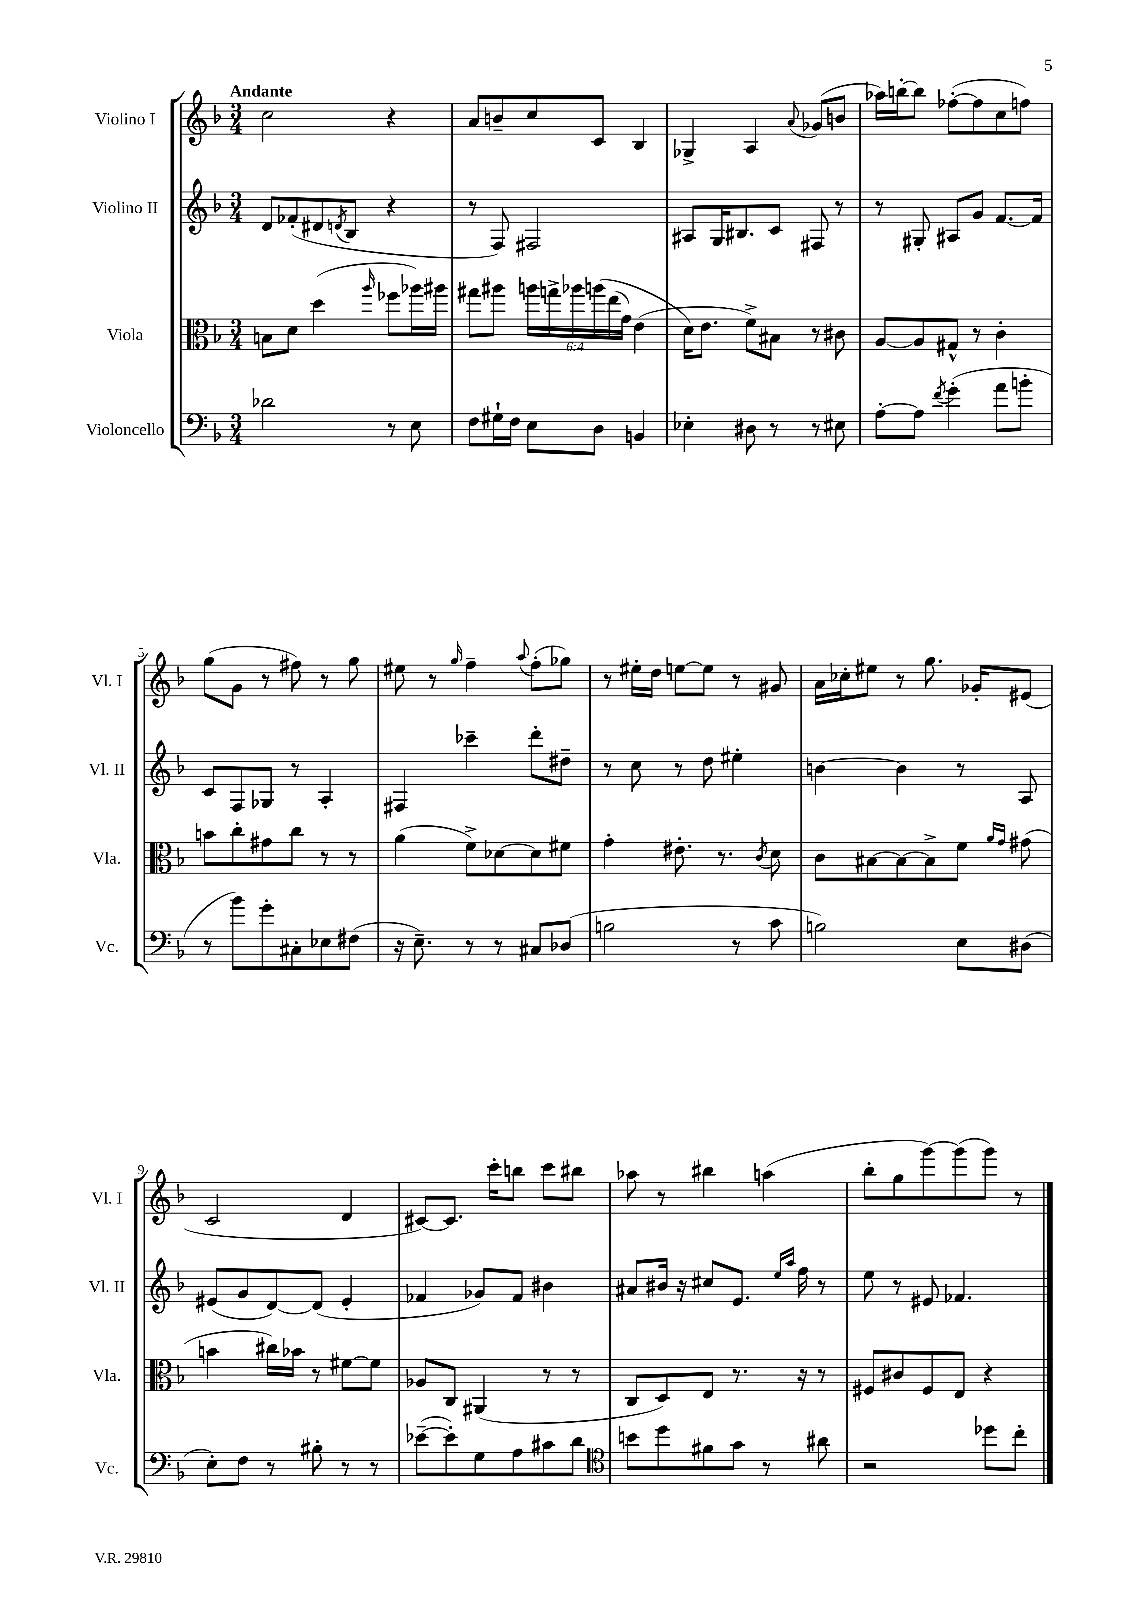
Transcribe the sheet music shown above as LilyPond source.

<<
\new StaffGroup <<
\new Staff = "s0" \with { instrumentName = "Violino I" shortInstrumentName = "Vl. I" } {
    \clef treble \key f \major \numericTimeSignature \time 3/4 \tempo "Andante"
    c''2 r4 |
    a'8 b'8-- c''8 c'8 bes4 |
    ges4-> a4 \appoggiatura { a'8 } ges'8( b'8 |
    aes''16) b''16~-. b''8 fes''8~-.( fes''8 c''8 f''8) |
    g''8( g'8 r8 fis''8) r8 g''8 |
    eis''8 r8 \grace { g''16 } f''4-- \appoggiatura { a''8 } f''8-.( ges''8) |
    r8 eis''16-. d''16 e''8~ e''8 r8 gis'8 |
    a'16 ces''16-. eis''8 r8 g''8. ges'16-. eis'8( |
    c'2 d'4 |
    cis'8~) cis'8. c'''16-. b''8 c'''8 bis''8 |
    aes''8 r8 bis''4 a''4( |
    bes''8-. g''8 g'''8~) g'''8( g'''8) r8 \bar "|." |
}
\new Staff = "s1" \with { instrumentName = "Violino II" shortInstrumentName = "Vl. II" } {
    \clef treble \key f \major \numericTimeSignature \time 3/4
    d'8 fes'8-.( dis'8 \acciaccatura { d'8 } bes8 r4 |
    r8 f8) fis2 |
    ais8 g16 bis8. c'8 fis8 r8 |
    r8 gis8-. ais8 g'8 f'8.~ f'16 |
    c'8 f8 ges8 r8 a4-. |
    fis4 ces'''4-- d'''8-. dis''8-- |
    r8 c''8 r8 d''8 eis''4-. |
    b'4~ b'4 r8 a8 |
    eis'8( g'8 d'8~) d'8( eis'4-. |
    fes'4 ges'8) fes'8 bis'4 |
    ais'8 bis'16 r16 cis''8 e'8. \grace { e''16 a''16 } f''16 r8 |
    e''8 r8 eis'8 fes'4. \bar "|." |
}
\new Staff = "s2" \with { instrumentName = "Viola" shortInstrumentName = "Vla." } {
    \clef alto \key f \major \numericTimeSignature \time 3/4 \override Staff.TupletNumber.text = #tuplet-number::calc-fraction-text
    b8 d'8 d''4( \grace { a''16 } fes''8 aes''16) ais''16 |
    gis''8 ais''8 \tuplet 6/4 { a''16 g''16-> aes''16 a''16\( e''16( g'16) } e'4( |
    d'16\) e'8. f'8->) bis8 r8 cis'8 |
    a8~ a8 gis8-^ r8 c'4-. |
    b'8 c''8-. gis'8 c''8 r8 r8 |
    a'4( f'8->) des'8~ des'8 fis'8 |
    g'4-. eis'8.-. r8. \acciaccatura { c'8 } d'8 |
    c'8 bis8~ bis8~ bis8-> f'8 \grace { a'16 g'16 } gis'8( |
    b'4 cis''16) bes'16 r8 fis'8~ fis'8 |
    aes8 c8 ais,4( r8 r8 |
    c8 d8) e8 r8. r16 r8 |
    fis8 cis'8 fis8 e8 r4 \bar "|." |
}
\new Staff = "s3" \with { instrumentName = "Violoncello" shortInstrumentName = "Vc." } {
    \clef bass \key f \major \numericTimeSignature \time 3/4
    des'2 r8 e8 |
    f8 gis16-! f16 e8 d8 b,4 |
    ees4-. dis8 r8 r8 eis8 |
    a8~-. a8 \acciaccatura { f'8 } g'4-.( a'8 b'8-. |
    r8 bes'8) g'8-. cis8-. ees8 fis8( |
    r16 e8.--) r8 r8 cis8 des8( |
    b2 r8 c'8 |
    b2) e8 dis8( |
    e8-.) f8 r8 bis8-. r8 r8 |
    ees'8~--( ees'8-.) g8 a8 cis'8 d'8 |
    \clef tenor b'8 d''8 fis'8 g'8 r8 ais'8 |
    r2 des''8 c''8-. \bar "|." |
}
>>
>>
